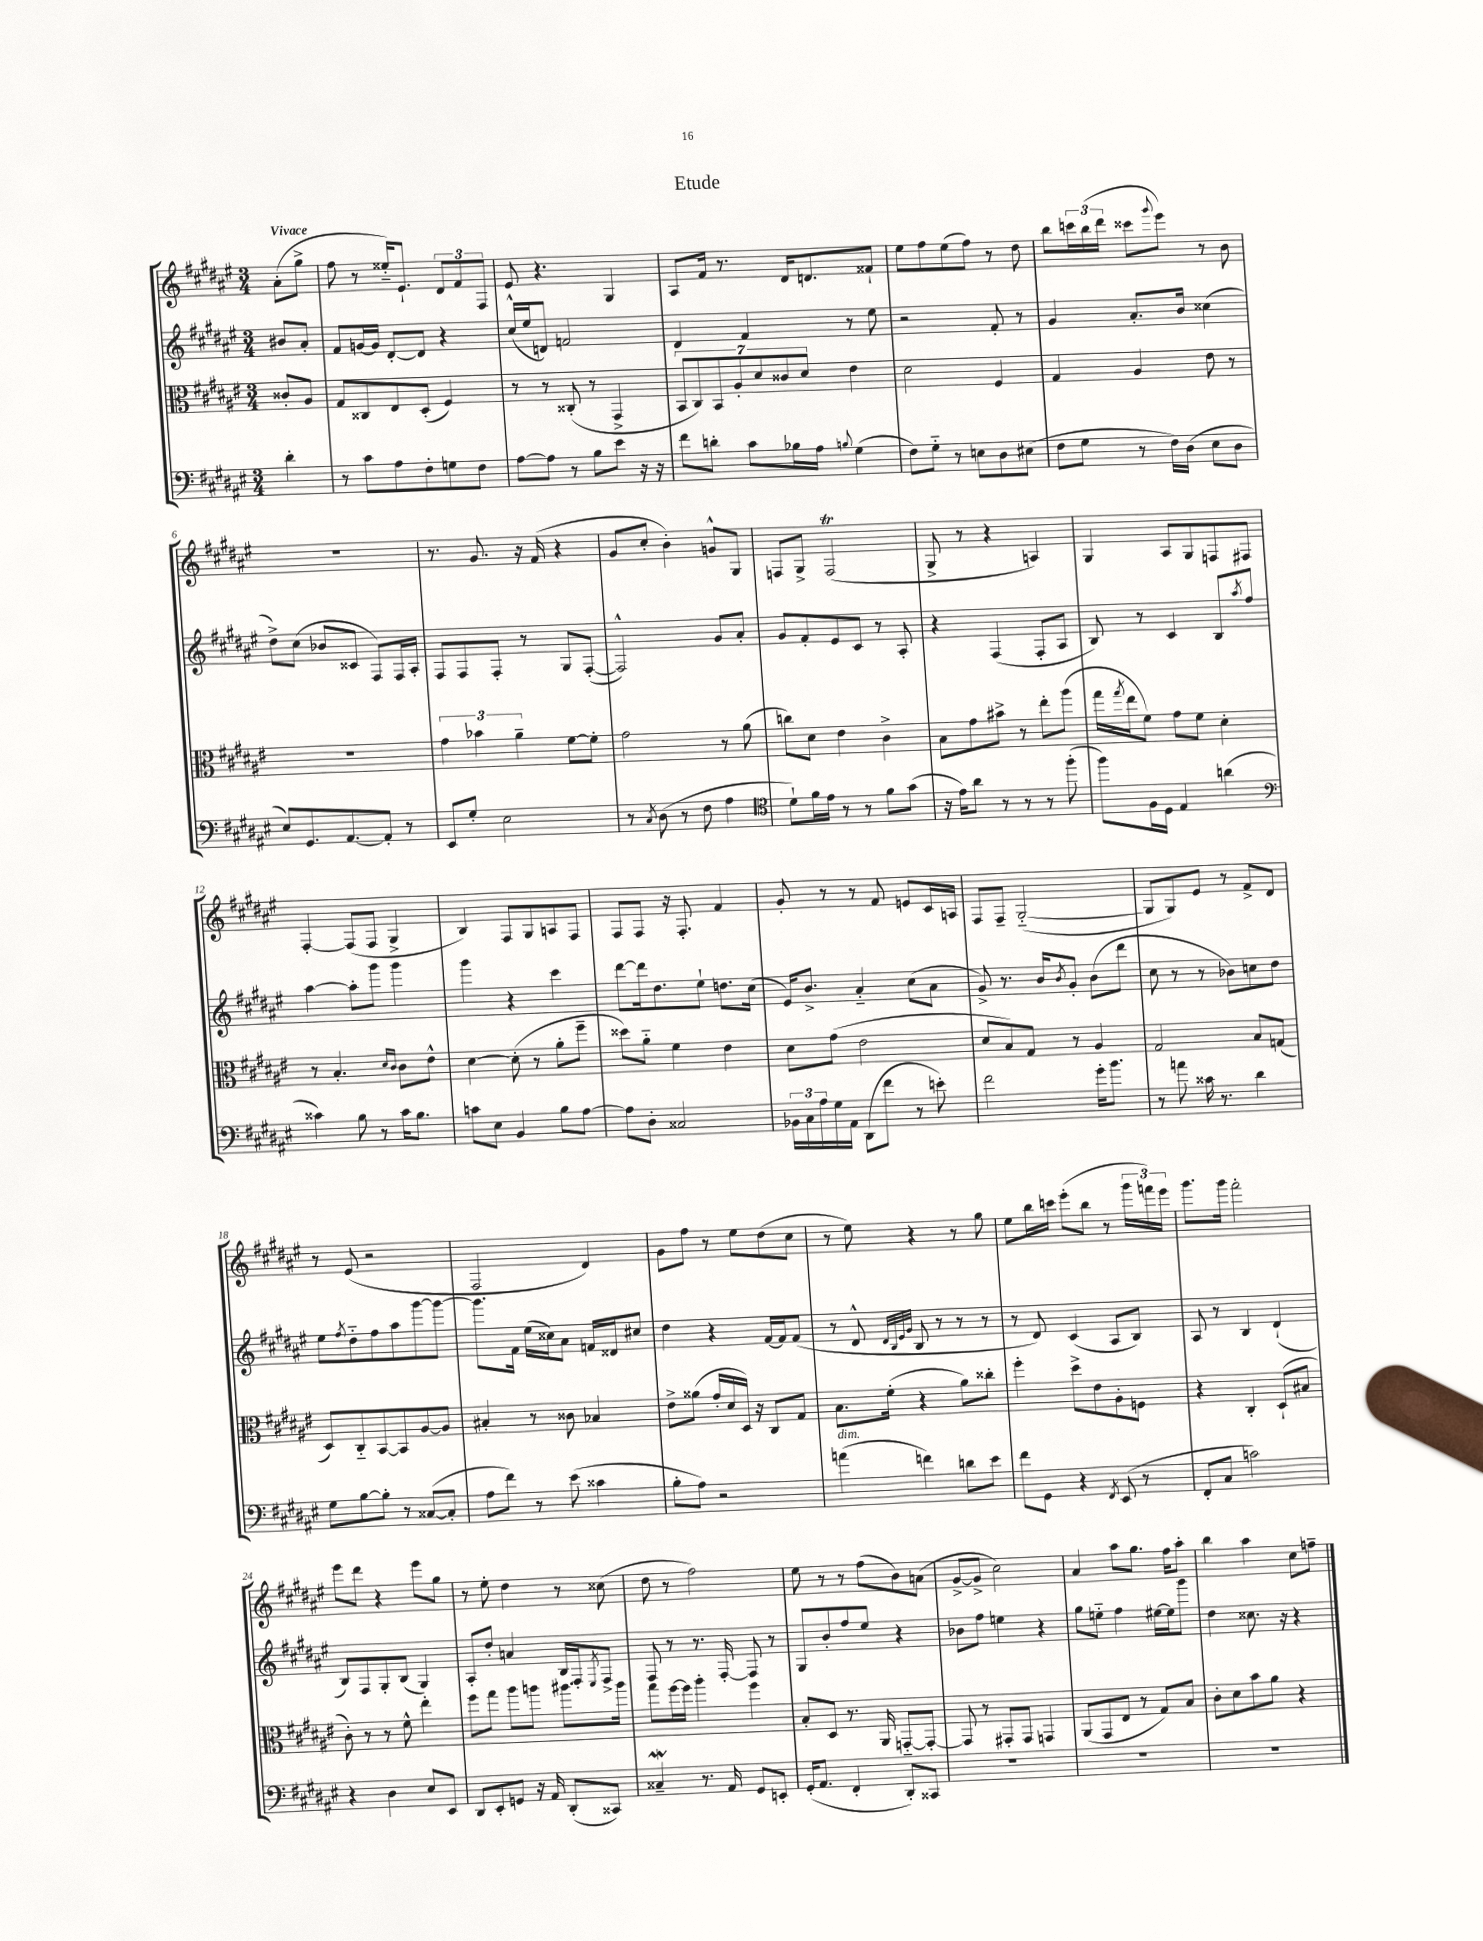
\header { title = "Etude" }
<<
\new StaffGroup <<
\new Staff = "s0" {
    \clef treble \key fis \major \numericTimeSignature \time 3/4 \partial 4 \tempo "Vivace"
    ais'8-.( gis''8-> |
    fis''8 r8 eisis''16-_) eis'8.-! \tuplet 3/2 { dis'8 fis'8 fis8 } |
    eis'8 r4. gis4 |
    ais8 fis'16 r8. dis'16 d'8. fisis'8-! |
    eis''8 fis''8 eis''8( fis''8) r8 dis''8 |
    b''8 \tuplet 3/2 { c'''16 b''16( dis'''16 } cisis'''8 \appoggiatura { gis'''8 } eis'''8) r8 b'8 |
    R2. |
    r8. gis'8. r16 fis'16( r4 |
    gis'8 cis''8-. b'4-.) g'8-^ gis8 |
    f8 gis8-> f2\trill( |
    gis8-> r8 r4 a4) |
    gis4 ais8 gis8 f8 fis8 |
    fis4~-. fis8( fis8 gis4-> |
    b4) fis8 gis8 a8 fis8 |
    fis8 fis8 r16 fis8.-. fis'4 |
    gis'8-. r8 r8 fis'8 e'8 cis'16 a16 |
    fis8 fis8-- gis2~-_( |
    gis8 gis8) eis'8 r8 fis'8-> dis'8 |
    r8 eis'8( r2 |
    fis2 dis'4) |
    gis'8 fis''8 r8 eis''8 dis''8( cis''8 |
    r8 eis''8) r4 r8 gis''8 |
    eis''8 b''16 c'''16 eis'''8-.( b''8 r8 \tuplet 3/2 { gis'''16 f'''16) eis'''16 } |
    gis'''8. gis'''16 fis'''2-. |
    eis'''8 dis'''8 r4 eis'''8 gis''8 |
    r8 eis''8-. dis''4 r8 cisis''8( |
    dis''8 r8 fis''2) |
    eis''8 r8 r8 fis''8( b'8) a'8( |
    gis'8~-> gis'8-> cis''2) |
    ais'4 ais''8 gis''8. fis''16 ais''8-. |
    b''4 ais''4 cis''8 f''8-- \bar "|." |
}
\new Staff = "s1" {
    \clef treble \key fis \major \numericTimeSignature \time 3/4 \partial 4
    bis'8 ais'8-. |
    fis'8 g'16~ g'16 dis'8~-. dis'8 r4 |
    cis''16-^( eis''16 d'8) f'2 |
    dis'4 fis'4 r8 eis''8 |
    r2 fis'8-. r8 |
    gis'4 ais'8.-. b'16 cisis''4( |
    dis''8->) cis''8( bes'8 cisis'8 fis8) fis16 ais16-. |
    fis8 fis8 fis8-. r8 gis8 fis8~-.( |
    fis2-^) gis'8 ais'8-. |
    gis'8 fis'8-. eis'8 cis'8 r8 ais8-. |
    r4 fis4( fis8-. ais8 |
    b8) r8 cis'4 b8 \acciaccatura { ais''8 } fis''8 |
    ais''4~ ais''8-. gis'''8 gis'''4 |
    gis'''4 r4 cis'''4 |
    dis'''8~ dis'''16 dis''8. eis''8-! d''8. cis''16( |
    eis'16) b'8.-> ais'4-_ cis''8( ais'8 |
    gis'8->) r8. b'16 \acciaccatura { b'8 } gis'8-. b'8( dis'''8 |
    cis''8 r8 r8 bes'8) c''8 dis''8 |
    eis''8 \acciaccatura { fis''8 } dis''8-_ fis''8 ais''8 gis'''8~ gis'''8~ |
    gis'''8. fis'16 eis''16( cisis''16) ais'8 f'16 disis'16 cis''8 |
    dis''4 r4 fis'16~ fis'16 fis'8( |
    r8 dis'8-^ \grace { dis'32 b32 eis'32 gis'32 } b8 r8 r8 r8 |
    r8 dis'8) cis'4( ais8 b8) |
    ais8 r8 b4 dis'4-!( |
    b8) fis8 gis8-. b8( gis4) |
    ais8-. dis''8-. a'4 b16 fis16-. \acciaccatura { eis8 } fis8-> |
    fis8 r8 r8. fis16~-. fis8 r8 |
    gis8 b'8-. fis''8 eis''8 r4 |
    bes'8 fis''8 e''4 r4 |
    gis''8 e''8-_ fis''4 eis''16~ eis''16 gis'''8 |
    dis''4 cisis''8. r16 r4 \bar "|." |
}
\new Staff = "s2" {
    \clef alto \key fis \major \numericTimeSignature \time 3/4 \partial 4
    cisis'8-. ais8 |
    gis8 cisis8 eis8 dis8-.( fis4) |
    r8 r8 cisis8-.( r8 gis,4-> |
    \tuplet 7/4 { b,8 cis8) b,8 ais8-. dis'8 cisis'8 dis'8 } eis'4 |
    dis'2 fis4 |
    gis4 ais4 eis'8 r8 |
    R2. |
    \tuplet 3/2 { gis'4 bes'4 ais'4-- } fis'8~ fis'8-. |
    gis'2 r8 ais'8( |
    c''8) dis'8 eis'4 cis'4-> |
    b8 gis'8 bis'8-> r8 eis''8-. ais''8( |
    gis''16 \acciaccatura { gis''8 } eis''16 fis'8) gis'8 fis'8 dis'4-. |
    r8 b4.-. \grace { dis'16 cis'16 } cis'8 eis'8-^ |
    dis'4~ dis'8-.( r8 ais'8-. fis''8-- |
    disis''8) ais'8-_ fis'4 eis'4 |
    dis'8 gis'8( eis'2 |
    dis'8 b8) gis8 r8 ais4 |
    gis2 b8 g8( |
    dis8) cis8-_ b,8~ b,8 ais8~ ais8 |
    bis4-. r8 cisis'8 bes4 |
    eis'8-> aisis'8( gis'16-. dis'16 dis16) r16 cis8 gis8 |
    b8. fis'16-.( r4 ais'8) cisis''8-. |
    fis''4-. dis''8-> eis'8 ais8-. f8 |
    r4 cis4-. dis8-!( bis8 |
    cis'8-.) r8 r8 fis'8-^ eis''4-. |
    fis''8 gis''8 ais''8 a''8 ais''8. ais''16 |
    gis''8 fis''16~ fis''16 ais''4-. fis''4 |
    b8-. dis8 r8. ais,16 g,8~-_ g,8~-. |
    g,8 r8 gis,8-. gis,8 g,4 |
    ais,8( gis,8 eis8 r8 gis8) b8 |
    cis'8-. dis'8 b'8 ais'8 r4 \bar "|." |
}
\new Staff = "s3" {
    \clef bass \key fis \major \numericTimeSignature \time 3/4 \partial 4
    dis'4-. |
    r8 cis'8 ais8 fis8-. g8 fis8 |
    ais8~ ais8 r8 b8 eis'8 r16 r16 |
    fis'8 d'8-. cis'8 bes16 ais16 \appoggiatura { b8 } gis4( |
    fis8) gis8-_ r8 e8 dis8 eis8( |
    fis8 gis8 r8 fis16) dis16( eis8 dis8 |
    eis8) gis,8. ais,8.~ ais,8-. r8 |
    eis,8 gis8-. eis2 |
    r8 \acciaccatura { cis8 } dis8( r8 fis8 ais4 |
    \clef tenor dis'8-!) fis'16 eis'16 r8 r8 fis'8 gis'8( |
    r16 eis'16) ais'8 r8 r8 r8 fis''8-.( |
    fis''8) fis16 dis16 eis4 a'4( |
    \clef bass cisis'4) b8 r8 cisis'16 b8. |
    c'8 eis8 b,4 b8 ais8~ |
    ais8 dis8-. cisis2 |
    \tuplet 3/2 { bes,16 cis16 ais16 } gis16 ais,16 dis,8( fis'8 r8 e'8-.) |
    fis'2 gis'16-. b'8. |
    r8 a'8 cisis'16 r8. dis'4 |
    gis8 b8~ b8-. r8 cisis8~( cisis8-. |
    ais8 fis'8) r8 eis'8( cisis'4 |
    b8-. ais8) r2 |
    a'4^\markup { \italic "dim." }( f'4) d'8 eis'8 |
    fis'8 gis,8 r4 \acciaccatura { fis,8 } eis,8( r8 |
    fis,8-. cis8 c'2) |
    r4 dis4 eis8 eis,8 |
    dis,8 eis,8-. g,8 r16 ais,16 dis,8-.( cisis,8) |
    cisis4--\mordent r8. ais,16 gis,8 e,8-. |
    gis,16-.( ais,8. fis,4-. dis,8-.) cisis,8 |
    R2. |
    R2. |
    R2. \bar "|." |
}
>>
>>
